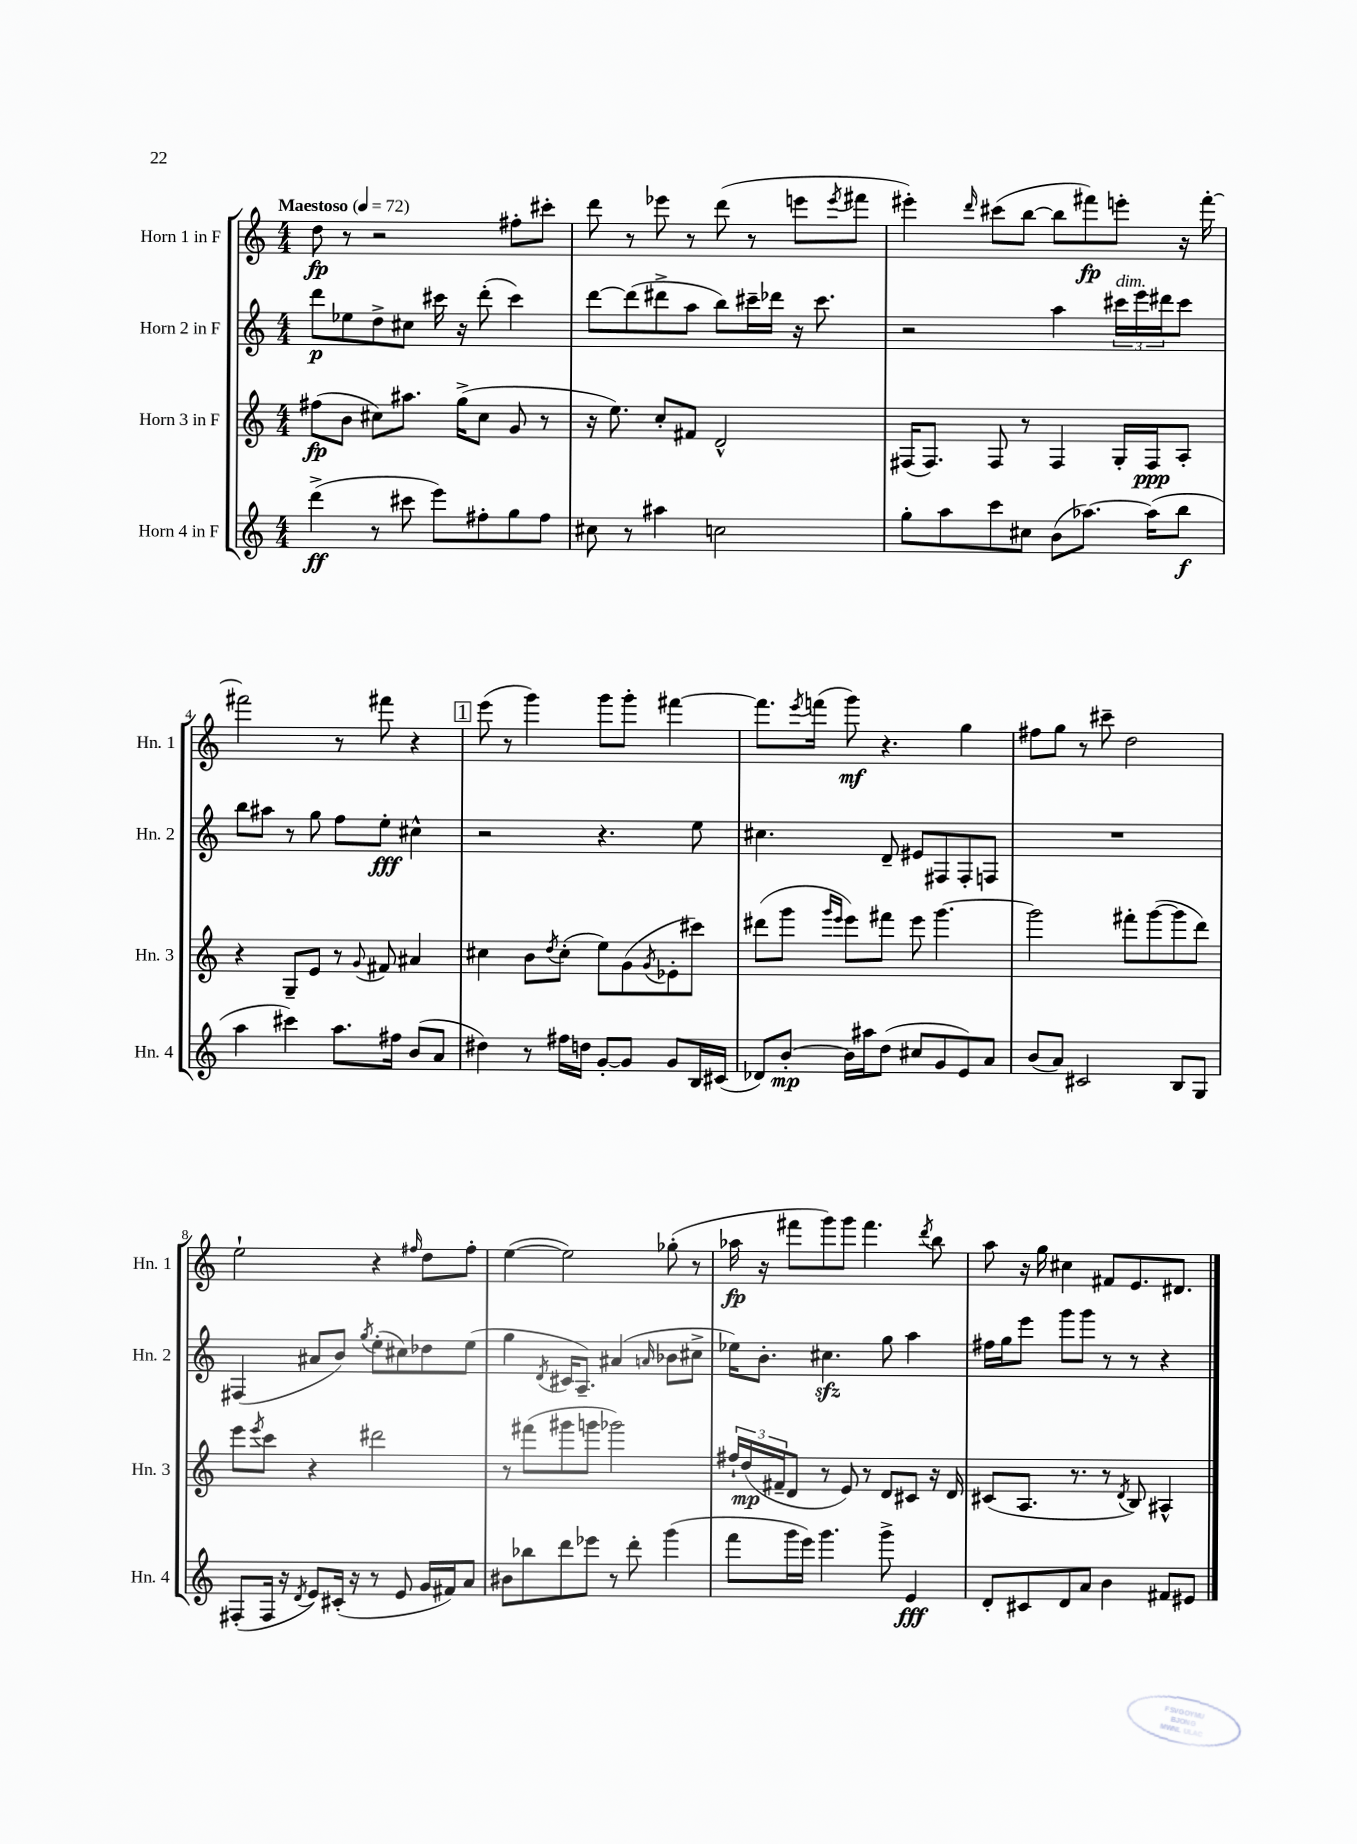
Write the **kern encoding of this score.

**kern	**kern	**kern	**kern
*staff4	*staff3	*staff2	*staff1
*clefG2	*clefG2	*clefG2	*clefG2
*k[]	*k[]	*k[]	*k[]
*M4/4	*M4/4	*M4/4	*M4/4
*MM72	*MM72	*MM72	*MM72
(4ddd^	(8ff#	8ddd	8dd
.	8b	8ee-	8r
8r	8cc#)	8dd^	2r
8ccc#	8.aa#	8cc#	.
8eee)	.	16ccc#	.
.	(16gg^	16r	.
8ff#'	8cc#	(8ddd'	.
8gg	8g	4ccc#)	8ff#'
8ff#	8r	.	8ccc#'
=	=	=	=
8cc#	16r	[8ddd	8ddd
.	8.ee)	.	.
8r	.	(8ddd]	8r
4aa#	8cc'	8ddd#^	8eee-
.	8f#	8aa	8r
2cc	2d^^	8bb)	(8ddd
.	.	16ccc#~	8r
.	.	16ddd-	.
.	.	16r	8eee
.	.	8.ccc#	.
.	.	.	8qeee
.	.	.	8fff#
=	=	=	=
8gg'	(16F#	2r	4eee#')
.	8.F#)	.	.
8aa	.	.	.
.	.	.	16qqddd
8ccc	8F#	.	(8ccc#
8cc#	8r	.	[8bb
(8b	4F#	4aa	8bb]
[8.aa-)	.	.	8fff#)
.	16G'	24ccc#	8eee'
.	.	24eee	.
(16aa-]	16F#	.	.
.	.	24ddd#	.
8bb	8A'	8ccc#	16r
.	.	.	[16fff#'
=	=	=	=
4aa	4r	8bb	2fff#]
.	.	8aa#	.
4ccc#)	8G~	8r	.
.	8e	8gg	.
8.aa	8r	8ff	8r
.	8qqg	.	.
.	8f#	8ee'	8fff#
16ff#	.	.	.
(8b	4a#	4cc#^^	4r
8a	.	.	.
=	=	=	=
4dd#)	4cc#	2r	(8eee
.	.	.	8r
8r	8b	.	4ggg)
.	8qdd	.	.
16ff#	(8cc#'	.	.
16dd	.	.	.
[8g'	8ee)	4.r	8ggg
8g]	(8g	.	8ggg'
.	8qg	.	.
8g	8e-'	.	[4fff#
16B	8ccc#)	8ee	.
(16c#	.	.	.
=	=	=	=
8d-)	(8ddd#	4.cc#	8.fff#]
[8b'	8ggg	.	.
.	.	.	8qeee
.	.	.	(16fff
.	16qqggg	.	.
.	16qqeee	.	.
16b]	8eee)	.	8ggg)
16aa#	.	.	.
(8dd	8fff#	8d~	4.r
8cc#	8eee	8e#	.
8g	[4.ggg	8F#	.
8e)	.	8F#'	4gg
8a	.	8F	.
=	=	=	=
(8b	2ggg]	1r	8ff#
8a)	.	.	8gg
2c#	.	.	8r
.	.	.	8ccc#~
.	8fff#'	.	2dd
.	([8ggg	.	.
8B	8ggg]	.	.
8G	8ddd)	.	.
=	=	=	=
(8F#'	8eee	(4F#	2ee`
.	8qeee	.	.
16F#	8ccc	.	.
16r	.	.	.
8qd	.	.	.
8e)	4r	8a#	.
(16c#'	.	8b)	.
16r	.	.	.
.	.	8qgg	.
8r	2ddd#	(8ee'	4r
8e	.	8cc#)	.
.	.	.	16qqff#
16g	.	8dd-	8dd
16f#)	.	.	.
8a	.	(8ee	8ff#'
=	=	=	=
8b#	8r	4gg	([4ee
8bb-	(8fff#	.	.
.	.	8qd	.
8ddd	8ggg#	16c#	2ee])
.	.	8.A~)	.
8eee-	8ggg	.	.
8r	2ggg-)	(4a#	.
8ddd'	.	.	.
.	.	16qqa	.
(4ggg	.	8b-	(8gg-'
.	.	8cc#^	8r
=	=	=	=
8fff	24ff#`	16ee-)	16aa-
.	(24dd	.	.
.	.	8.b'	16r
.	24f#~	.	.
16ggg	8d	.	8fff#
16eee)	.	.	.
4.ggg	8r	4.cc#	8ggg)
.	8e)	.	8ggg
.	8r	.	4.fff#
8ggg^	8d	8gg	.
4e	8c#	4aa	.
.	.	.	8qddd
.	16r	.	8bb
.	16d	.	.
=	=	=	=
8d'	(8c#	16ff#	8aa
.	.	16gg	.
8c#	8.A	8eee	16r
.	.	.	16gg
8d	.	8ggg	4cc#
.	8.r	.	.
8a	.	8ggg	.
4b	8r	8r	8f#
.	8qd	.	.
.	8B)	8r	8.e
8f#	4A#^^	4r	.
.	.	.	8.d#
8e#	.	.	.
==	==	==	==
*-	*-	*-	*-
